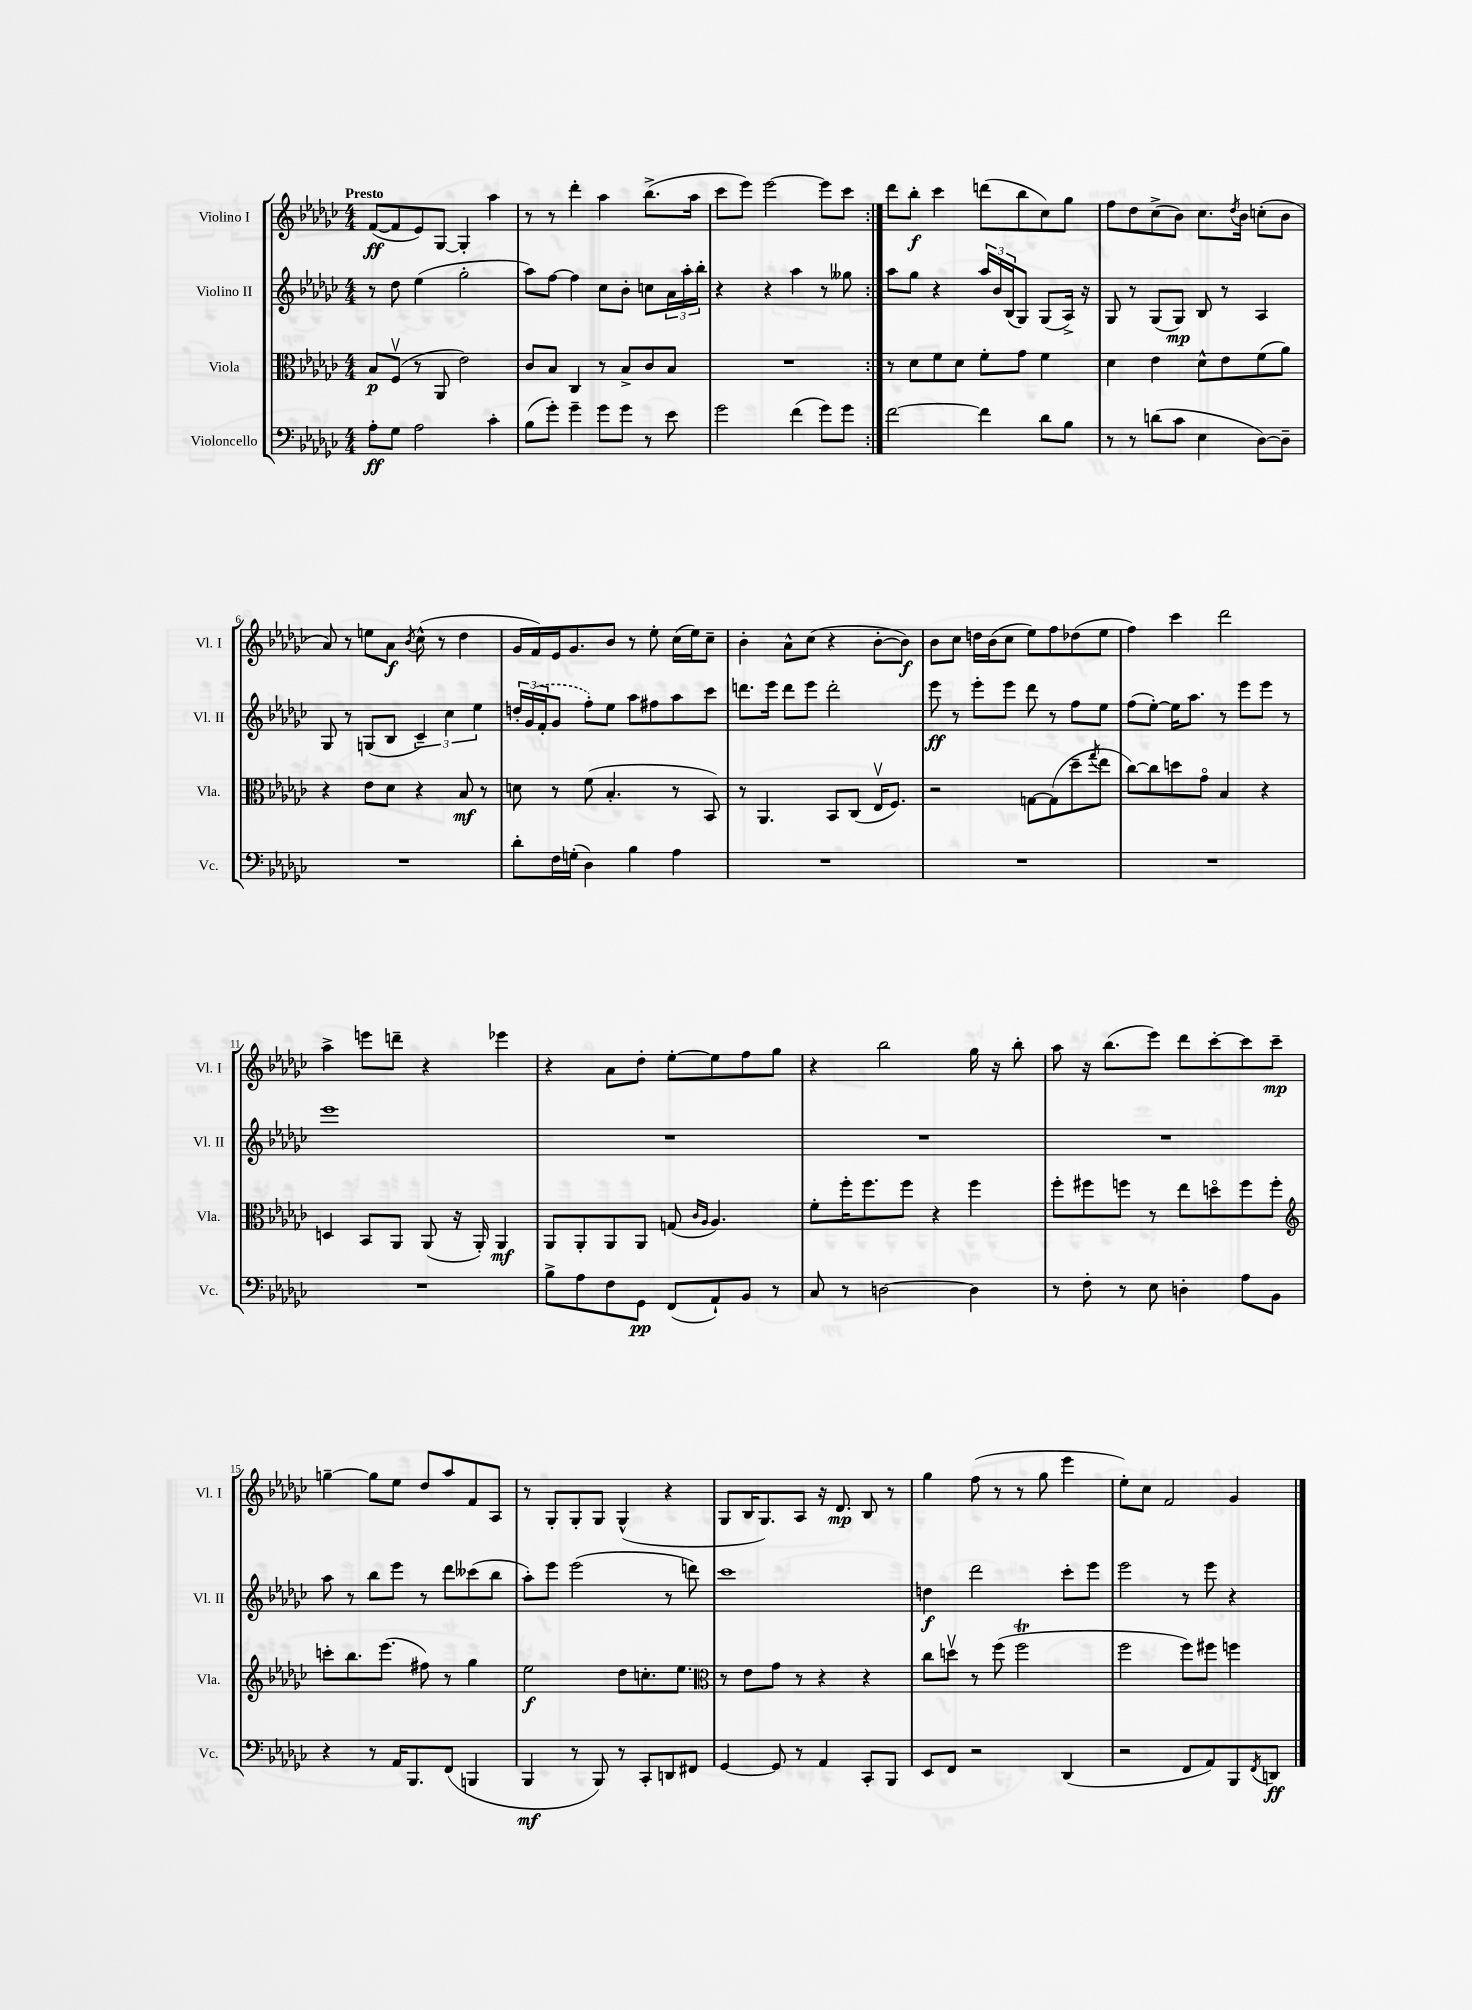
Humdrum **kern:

**kern	**kern	**kern	**kern
*staff4	*staff3	*staff2	*staff1
*clefF4	*clefC3	*clefG2	*clefG2
*k[b-e-a-d-g-c-]	*k[b-e-a-d-g-c-]	*k[b-e-a-d-g-c-]	*k[b-e-a-d-g-c-]
*M4/4	*M4/4	*M4/4	*M4/4
8A-'	8B-	8r	([8f
8G-	(8Fv	8dd-	8f]
2A-	8r	(4ee-	8e-)
.	8AA-	.	[8G-
.	2e-)	2gg-'	4G-']
4c-'	.	.	4aa-
=	=	=	=
(8B-	8c-	8aa-)	8r
8g-')	8B-	[8ff	8r
4g-~	4C-	4ff]	4ddd-'
8g-	8r	8cc-	4aa-
8g-	8B-^	8b-'	.
8r	8c-	8cc	(8.bb-^
8e-	8B-	24a-	.
.	.	24aa-'	.
.	.	.	16aa-
.	.	24bb-'	.
=	=	=	=
2g-	1r	4r	8ccc-
.	.	.	8eee-)
.	.	4r	[2eee-
(4f	.	4aa-	.
8g-)	.	8r	8eee-]
8g-	.	8gg--	8ccc-
=:|!	=:|!	=:|!	=:|!
[2f	8r	8aa-	8ddd-
.	8d-	8gg-	8bb-'
.	8f	4r	4ccc-
.	8d-	.	.
4f]	8f'	24aa-	(8ddd
.	.	24b-	.
.	.	(24B-	.
.	8g-	8G-)	8bb-
8d-	4f	(8G-	8cc-)
8B-	.	16A-^)	8gg-
.	.	16r	.
=	=	=	=
8r	4d-	8G-	8ff
8r	.	8r	8dd-
(8d	4e-	(8G-	(8cc-^
8c-	.	8G-)	8b-)
4E-	8d-^^	8B-	8.cc-
.	8e-	8r	.
.	.	.	8qdd-
.	.	.	16b-
[8D-)	(8f	4A-	(8cc'
8D-~]	8a-)	.	8b-
=	=	=	=
1r	4r	8G-	8a-)
.	.	8r	8r
.	8e-	(8G	8ee
.	8d-	8B-	8a-
.	.	.	8qb-
.	4r	6c-~)	(8cc-^^
.	.	.	8r
.	.	6cc-	.
.	8B-	.	4dd-
.	.	6ee-	.
.	8r	.	.
=	=	=	=
8d-'	8d	24dd'	16g-
.	.	(24g-	.
.	.	.	16f)
.	.	24f'	.
16F	8r	8g-	16e-
(16G'	.	.	8.g-
4D-)	(8f	8ff')	.
.	4.B-'	8ee-	8b-
4B-	.	8aa-	8r
.	.	8ff#	8ee-'
4A-	8r	8aa-	(16cc-
.	.	.	16ee-)
.	8BB-)	8ccc-	8cc-~
=	=	=	=
1r	8r	8.ddd	4b-'
.	4.AA-	.	.
.	.	16eee-	.
.	.	8ddd	8a-^^
.	.	8eee-	(8cc-
.	8BB-	2ddd'	4r
.	(8C-	.	.
.	16E-v	.	[8b-'
.	8.F)	.	.
.	.	.	8b-])
=	=	=	=
1r	2r	8eee-	8b-
.	.	8r	8cc-
.	.	8eee-'	16dd
.	.	.	(16b-
.	.	8eee-	8cc-
.	[8G	8ddd-	8ee-)
.	(8G]	8r	8ff
.	8dd-~	8ff	(8dd-
.	8qgg-	.	.
.	8ee-	8ee-	8ee-
=	=	=	=
1r	[8cc-)	(8ff	4ff)
.	8cc-]	[8ee-')	.
.	8dd	16ee-]	4ccc-
.	.	8.aa-	.
.	8g-o	.	.
.	4B-	8r	2ddd-
.	.	8eee-	.
.	4r	8eee-	.
.	.	8r	.
=	=	=	=
1r	4D	1eee-	4aa-^
.	8BB-	.	8eee
.	8AA-	.	8ddd~
.	(8AA-	.	4r
.	16r	.	.
.	16AA-')	.	.
.	4AA-	.	4eee-
=	=	=	=
8B-^	8AA-	1r	4r
8A-	8AA-'	.	.
8F	8AA-	.	8a-
8GG-	8AA-	.	8dd-'
(8FF	(8G	.	[8ee-'
.	16qqc-	.	.
.	16qqA-	.	.
8AA-`)	4.A-)	.	8ee-]
8BB-	.	.	8ff
8r	.	.	8gg-
=	=	=	=
8C-	8f'	1r	4r
8r	16ff'	.	.
.	8.ff	.	.
[2D	.	.	2bb-
.	8ff	.	.
.	4r	.	.
4D]	4ff	.	16gg-
.	.	.	16r
.	.	.	8bb-'
=	=	=	=
8r	8ff'	1r	8aa-
8F'	8ff#	.	16r
.	.	.	(8.bb-
8r	8ff	.	.
8E-	8r	.	8eee-)
4D'	8ee-	.	8ddd-
.	8ddo	.	[8ccc-'
8A-	8ff	.	8ccc-]
8BB-	8ff'	.	8ccc-~
=	=	=	=
*	*clefG2	*	*
4r	8ccc'	8aa-	[4gg~
.	8.bb-	8r	.
8r	.	8bb-	8gg]
.	(8.eee-	.	.
16AA-	.	8eee-	8ee-
8.BBB-	.	.	.
.	8ff#)	8r	8dd-
(8FF	8r	8ddd-	8aa-
4BBB	4gg-	(8ccc--	8f
.	.	8bb-	8A-
=	=	=	=
4BBB-	2ee-	8aa-')	8r
.	.	8eee-	8G-'
8r	.	(2eee-	8G-'
8BBB-)	.	.	8G-
8r	8dd-	.	(4G-^^
8CC-'	8.cc'	.	.
8DD	.	8r	4r
.	8.ee-	.	.
8FF#	.	8ddd)	.
=	=	=	=
*	*clefC3	*	*
[4GG-	8r	1ccc-	8G-
.	8e-	.	16B-
.	.	.	8.G-)
8GG-]	8g-	.	.
8r	8r	.	8A-
4AA-	4r	.	16r
.	.	.	8.d-
8CC-'	4r	.	8B-
8BBB-	.	.	8r
=	=	=	=
8EE-	8cc-	4dd	4gg-
8FF	8ddv	.	.
2r	8r	2ddd-	(8ff
.	(8ff	.	8r
.	2ff	.	8r
.	.	.	8gg-
(4DD-	.	8ccc-'	4eee-
.	.	8eee-	.
=	=	=	=
2r	2ff	2eee-	8ee-')
.	.	.	8cc-
.	.	.	2f
8FF	8ff)	8r	.
8AA-)	8ff#	8eee-	.
8BBB-	4ff	4r	4g-
8qFF	.	.	.
8DD	.	.	.
==	==	==	==
*-	*-	*-	*-
